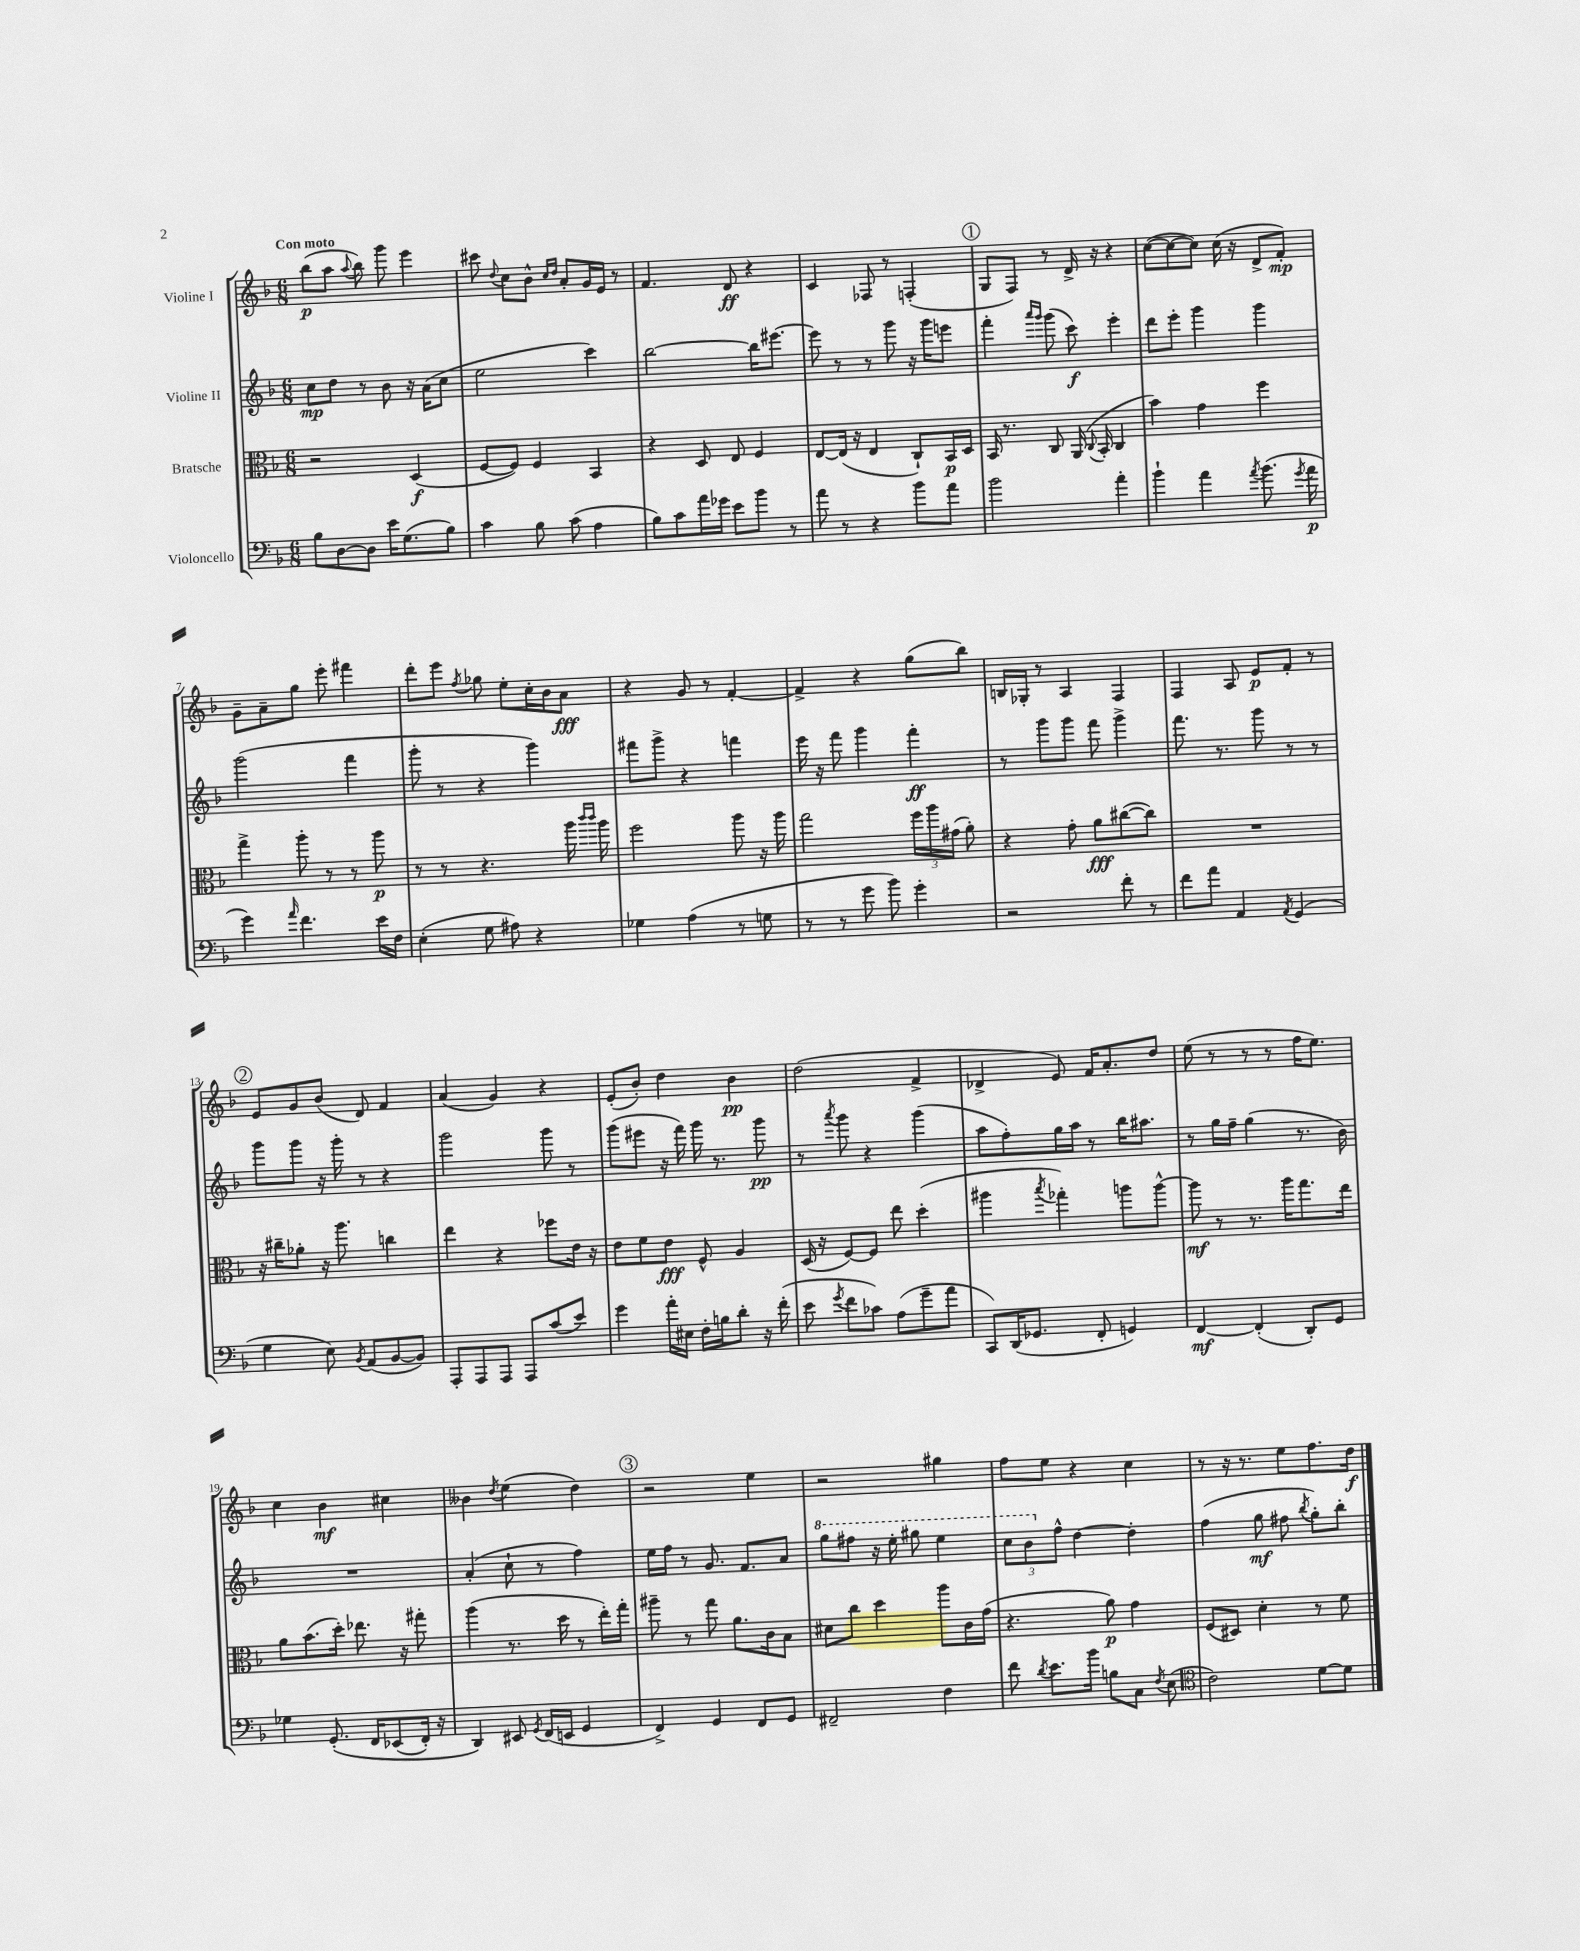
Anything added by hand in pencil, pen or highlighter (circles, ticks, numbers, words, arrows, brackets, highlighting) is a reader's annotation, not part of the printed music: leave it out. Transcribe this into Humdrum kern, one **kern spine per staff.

**kern	**kern	**kern	**kern
*staff4	*staff3	*staff2	*staff1
*clefF4	*clefC3	*clefG2	*clefG2
*k[b-]	*k[b-]	*k[b-]	*k[b-]
*M6/8	*M6/8	*M6/8	*M6/8
8B-\L	2r	8cc\L	(8bb-\L
[8D\	.	8dd\J	8aa\J
.	.	.	8qqaa/
8D\]J	.	8r	8bb-\)
16e\LK	.	8b-\	8ggg\
(8.G\	.	.	.
.	(4D/	16r	4eee\
.	.	(16a\LK	.
8B-\J)	.	8cc\J	.
=	=	=	=
4c\	[8F/L	2ee\	8ccc#\
.	.	.	8qqdd/
.	8F/]J)	.	8cc\L
8B-\	4F/	.	8b-^^\J
.	.	.	16qqcc/LL
.	.	.	16qqdd/JJ
(8c\	.	.	8a'/L
4A\	4BB-/	4ccc\)	16g/L
.	.	.	16e/JJ
.	.	.	8r
=	=	=	=
8B-\L)	4r	[2bb-\	4.f/
8c\	.	.	.
16a\L	8D/	.	.
16g-\JJ	.	.	.
8e\L	8E/	.	8d/
8b-\J	4F/	16bb-\]LK	4r
.	.	[8.eee#\J	.
8r	.	.	.
=	=	=	=
8a\	[8E/L	8eee#\]	4c/
8r	(16E/]Jk	8r	.
.	16r	.	.
4r	4E/	8r	8F-/
.	.	8ggg\	8r
8b-\L	8C`/L)	16r	(4F'/
.	.	16ggg\LK	.
8a\J	16BB-/L	8eee\J	.
.	16D/JJ	.	.
=	=	=	=
2b-\	16BB-/	4fff'\	8G/L
.	8.r	.	.
.	.	.	8F/J)
.	.	16qqaaa/LL	.
.	.	16qqggg/JJ	.
.	8C/	(8ggg\	8r
.	(16AA/	8ccc\)	16d^/
.	8qqC/	.	.
.	16BB-'/	.	16r
4a'\	4C/	4eee'\	4r
=	=	=	=
4b-`\	4b-\)	8ddd\L	([8cc\L
.	.	8eee'\J	8cc\_
4a\	4g\	4ggg\	8cc\]J)
.	.	.	(16cc\
.	.	.	16r
8qa/	.	.	.
(8.b-\	4ff\	4ggg\	8d^/L
.	.	.	8f'/J)
8qg/	.	.	.
16a\	.	.	.
=	=	=	=
4g\)	4gg^\	(2ggg\	8g~\L
.	.	.	8a~\
16qqa/	.	.	.
4.f\	8aa'\	.	8gg\J
.	8r	.	8eee'\
.	8r	4fff\	4fff#\
16e\LL	8aa\	.	.
16F\JJ	.	.	.
=	=	=	=
(4E'\	8r	8ggg'\	8ddd'\L
.	8r	8r	8eee\J
.	.	.	8qff/
8G\	4.r	4r	8gg-\
8A#\)	.	.	8ee'\L
4r	.	4ggg\)	16cc'\L
.	.	.	16b-\J
.	16aa\	.	8a\J
.	16qqccc/LL	.	.
.	16qqccc/JJ	.	.
.	16aa\	.	.
=	=	=	=
4G-\	2ff\	8fff#\L	4r
.	.	8ggg^\J	.
(4A\	.	4r	8g/
.	.	.	8r
8r	8aa\	4fff\	[4f'/
8G\	16r	.	.
.	16aa\	.	.
=	=	=	=
8r	2gg\	16eee\	4f^/]
.	.	16r	.
8r	.	8fff\	.
8g\	.	4ggg\	4r
8b-\)	.	.	.
4g'\	24ff\LL	4fff'\	(8gg\L
.	24aa\	.	.
.	(24g#\JJ	.	.
.	8a'\)	.	8bb-\J)
=	=	=	=
2r	4r	8r	16B/LL
.	.	.	16G-'/JJ
.	.	8ggg\L	8r
.	8g'\	8ggg\J	4A/
.	8a\L	8fff\	.
8f'\	([8cc#\	4ggg^\	4F/
8r	8cc#\]J)	.	.
=	=	=	=
8f\L	2.r	8.fff\	4F/
8a\J	.	.	.
.	.	8.r	.
4AA/	.	.	8A/
.	.	8ggg\	8e/L
8qAA/	.	.	.
(4GG/	.	8r	8f'/J
.	.	8r	8r
=	=	=	=
4G\	16r	8ggg\L	8e/L
.	16cc#~\LK	.	.
.	8a-'\J	8ggg\J	8g/
8E\)	16r	16r	(8b-/J
.	8.aa\	16ggg'\	.
8qBB-/	.	.	.
(8AA/L	.	8r	8d/)
[8BB-/	4cc\	4r	4f/
8BB-/]J)	.	.	.
=	=	=	=
8AAA'/L	4ee\	2ggg\	(4a/
8AAA/	.	.	.
8AAA/J	4r	.	4g/)
8AAA/L	.	.	.
(8c/	8ff-\L	8ggg\	4r
8e/J)	16e\Jk	8r	.
.	16r	.	.
=	=	=	=
4g\	8e\L	(8ggg\L	(8e'/L
.	8f\	8eee#\J	8b-'/J)
16a'\LL	8e\J	16r	4dd\
16E#\JJ	.	16fff\)	.
16F'\LL	8F^^/	16ggg\	.
16B\J	.	8.r	.
8d'\J	4A/	.	4b-\
16r	.	8ggg\	.
(16f'\	.	.	.
=	=	=	=
8e\	(16D/	8r	(2dd\
.	16r	.	.
8qg/	.	8qaaa/	.
8f\L	[8F/L)	8ggg\	.
8c-\J)	8F/]J	4r	.
(8A\L	8ee\	.	.
8g~\	(4dd'\	(4ggg\	4f^/
8a\J	.	.	.
=	=	=	=
8CC/L)	4aa#\	8aa\L	4d-^/
(16DD/K	.	8ff'\)	.
8.GG-/J	.	.	.
.	8qbb-/	.	.
.	4gg-'\)	16gg\L	8e/)
.	.	16aa\JJ	.
8FF'/	.	8r	16f/LK
.	.	.	8.a'/
4GG/)	8aa\L	16bb-\LK	.
.	.	8.aa#\J	.
.	[8aa^^\J	.	8dd/J
=	=	=	=
[4FF/	8aa\]	8r	(8ee\
.	8r	16gg\LL	8r
.	.	16ff~\JJ	.
(4FF'/]	8.r	(4gg\	8r
.	.	.	8r
.	16aa\LK	.	.
8DD'/L)	8.gg\	8.r	16ff\LK
.	.	.	8.ee\J)
8GG/J	.	.	.
.	16ee\Jk	16b-\)	.
=	=	=	=
4G-\	8a\L	2.r	4cc\
.	(8.b-\	.	.
&(8.GG'/	.	.	4b-\
.	16dd'\Jk)	.	.
.	8.ee-\	.	.
16FF/LK	.	.	.
(8EE-/	.	.	4cc#\
.	16r	.	.
16FF'/Jk)	8gg#'\	.	.
16r	.	.	.
=	=	=	=
4DD/&)	(4aa\	(4a'/	4b--\
.	.	.	8qdd/
8EE#/	8.r	8cc`\	(4ee\
8qGG/	.	.	.
(16FF/LL	.	8r	.
16EE/JJ	16dd\	.	.
4GG/	8r	4ff\)	4dd\)
.	16ee'\LL)	.	.
.	16gg'\JJ	.	.
=	=	=	=
4FF^/)	8aa#~\	16ee\LL	2r
.	.	16ff\JJ	.
.	8r	8r	.
4GG/	8gg\	8.g/	.
.	8.a\L	.	.
.	.	8.f/L	.
8FF/L	.	.	4ee\
.	16c\k	.	.
8GG/J	8B-\J	8a/J	.
=	=	=	=
2FF#~/	8d#\L	8ggg\L	2r
.	8cc\J	8fff#\J	.
.	4dd\	16r	.
.	.	16eee'\	.
.	.	8ggg#\	.
4F\	8aa\L	4eee\	4gg#\
.	16c\L	.	.
.	(16g\JJ	.	.
=	=	=	=
8f\	4.r	12ccc\L	8ff\L
.	.	12bb-\	.
8qd/	.	.	.
8.e\L	.	.	8ee\J
.	.	12ff^^\J	.
.	.	[4dd\	4r
16b-\Jk	.	.	.
8B\L	8a\)	.	.
8C\J	4g\	4dd'\]	4cc\
8qF/	.	.	.
(8E\	.	.	.
=	=	=	=
*clefC4	*	*	*
2c\)	(8F/L	(4ff\	8r
.	8D#/J)	.	16r
.	.	.	8.r
.	4d'\	8gg\	.
.	.	8ff#\	8ee\L
.	.	8qbb-/	.
[8d\L	8r	8gg'\L)	8.ff\
8d\]J	8f\	8bb-'\J	.
.	.	.	16dd\Jk
==	==	==	==
*-	*-	*-	*-
